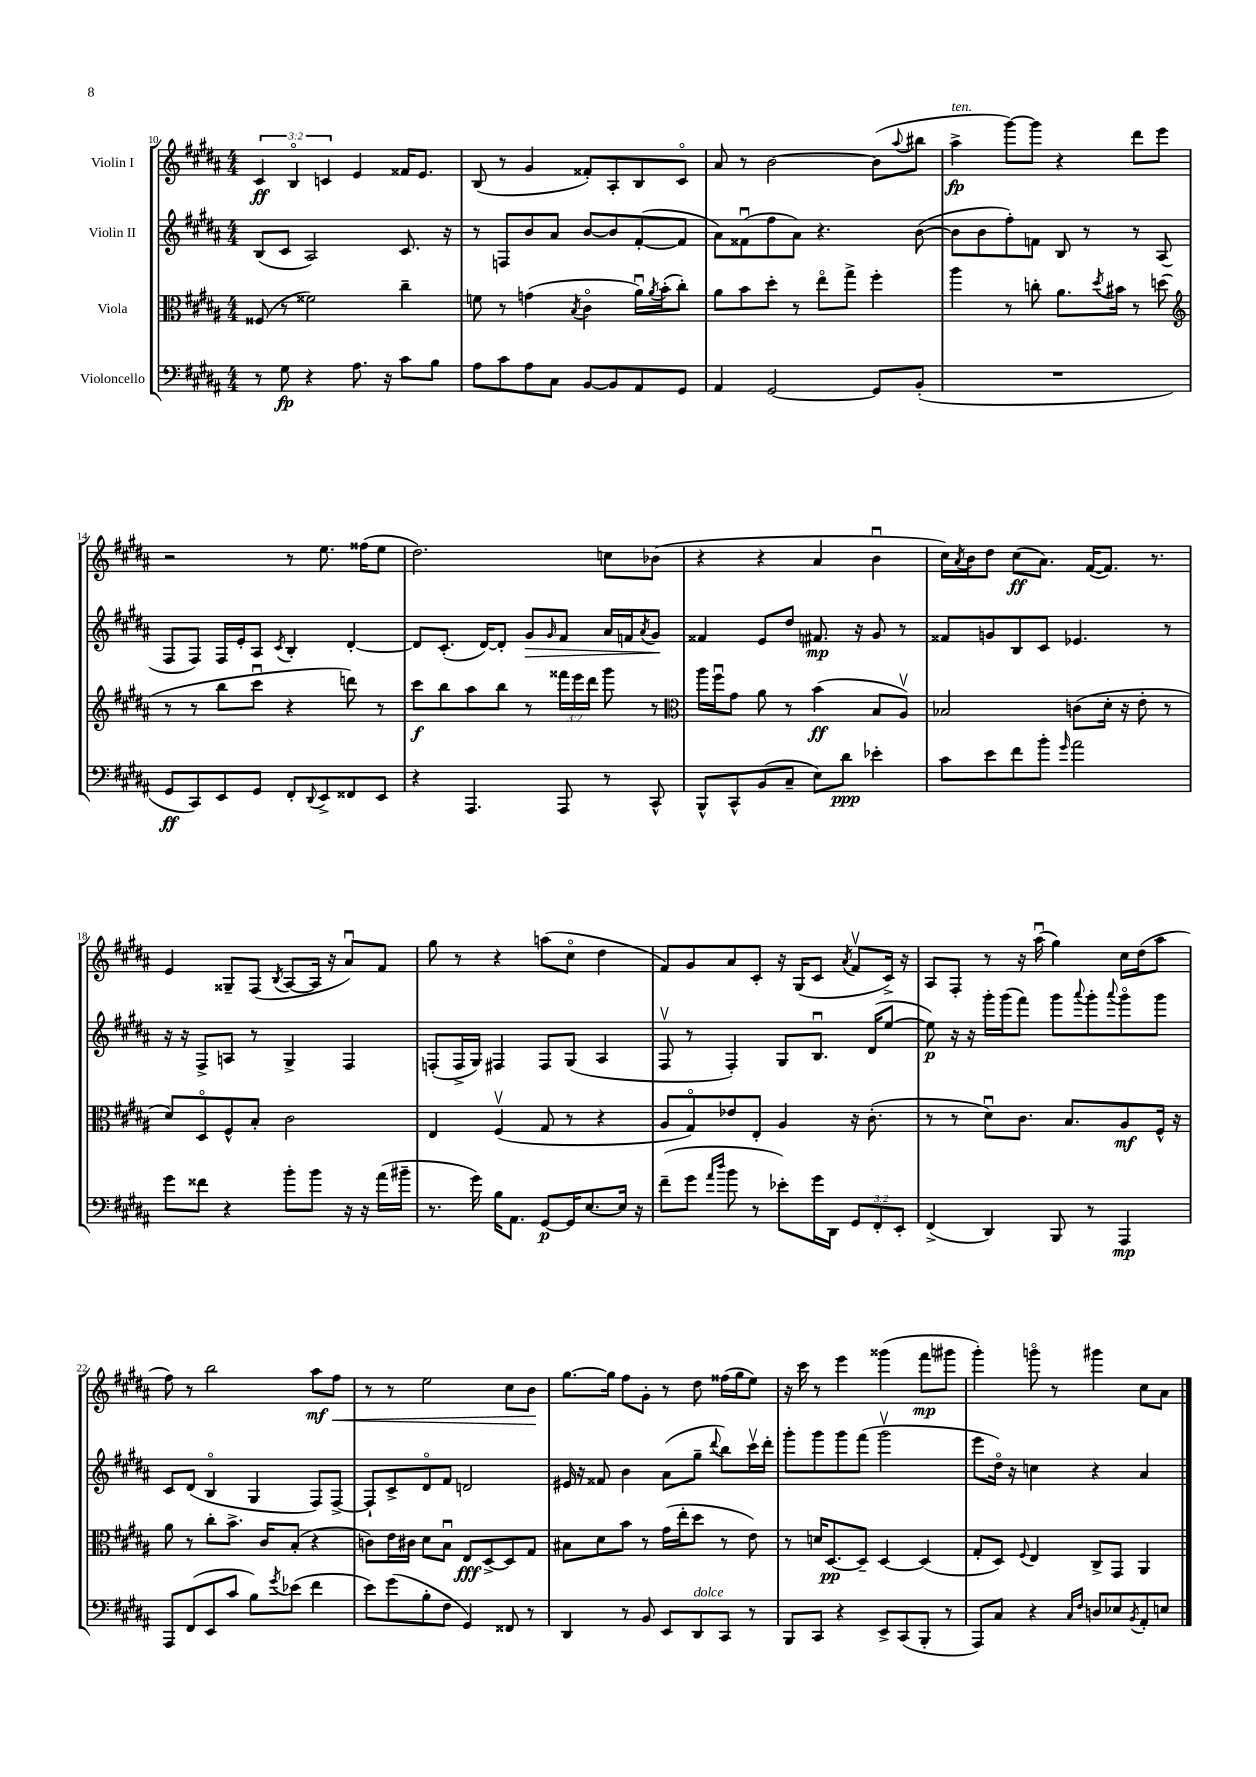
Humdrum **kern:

**kern	**kern	**kern	**kern
*staff4	*staff3	*staff2	*staff1
*clefF4	*clefC3	*clefG2	*clefG2
*k[f#c#g#d#a#]	*k[f#c#g#d#a#]	*k[f#c#g#d#a#]	*k[f#c#g#d#a#]
*M4/4	*M4/4	*M4/4	*M4/4
8r	(8F##	(8B	6c#
8G#	8r	8c#	.
.	.	.	6Bo
4r	2f##)	2A#)	.
.	.	.	6c
8.A#	.	.	4e
16r	.	.	.
8c#	4cc#~	8.c#	16f##
.	.	.	8.e
8B	.	.	.
.	.	16r	.
=	=	=	=
8A#	8f	8r	(8B
8c#	8r	8F	8r
8A#	(4g	8b	4g#
8C#	.	8a#	.
.	8qB	.	.
[8BB	4c#o	[8b	8f##')
8BB]	.	8b]	8A#'
8AA#	16a#u)	([8f#'	8B
.	8qa#	.	.
.	(16b'	.	.
8GG#	8cc#')	8f#]	8c#o
=	=	=	=
4AA#	8a#	8a#)	8a#
.	8b	(8f##u	8r
[2GG#	8dd#'	8ff#	[2b
.	8r	8a#)	.
.	8eeo	4.r	.
.	8gg#^	.	.
8GG#]	4ff#'	.	(8b]
.	.	.	8qqaa#
(8BB'	.	([8b	8bb#
=	=	=	=
1r	4aa#	8b]	4aa#^
.	.	8b	.
.	8r	8ff#')	[8ggg#)
.	8cc'	8f	8ggg#]
.	8.a#	8B	4r
.	.	8r	.
.	8qdd#	.	.
.	16b#	.	.
.	8r	8r	8ddd#
.	(8dd	(8A#	8eee
=	=	=	=
*	*clefG2	*	*
8GG#	8r	8F#	2r
8CC#)	8r	8F#)	.
8EE	8bb	16F#	.
.	.	16e'	.
8GG#	8ccc#u	8A#	.
.	.	8qc#	.
8FF#'	4r	4B'	8r
8qqDD#	.	.	.
8EE^	.	.	8.ee
8FF##	8ddd)	[4d#'	.
.	.	.	(16ff##
8EE	8r	.	8ee
=	=	=	=
4r	8ccc#	8d#]	2.dd#)
.	8bb	(8.c#'	.
4.AAA#	8aa#	.	.
.	.	[16d#)	.
.	8bb	8d#']	.
.	8r	8g#	.
.	.	16qqg#	.
8AAA#	24fff##	8f#	.
.	24eee	.	.
.	24ddd#	.	.
8r	8ggg#	16a#	8cc
.	.	16f	.
.	.	8qa#	.
8CC#^^	8r	8g#	(8b-
=	=	=	=
*	*clefC3	*	*
8BBB^^	16aa#	4f##	4r
.	16ff#u	.	.
8CC#^^	8g#	.	.
(8BB	8a#	8e	4r
8C#~	8r	8dd#	.
8E)	(4b	8.f#	4a#
8d#	.	.	.
.	.	16r	.
4e-'	8B	8g#	4bu
.	8A#v)	8r	.
=	=	=	=
8c#	2B-	8f##	16cc#)
.	.	.	8qa#
.	.	.	16b
8e	.	8g	8dd#
8f#	.	8B	(8cc#
8b'	.	8c#	8.a#)
16qqg#	.	.	.
2a#	(8c	4.e-	.
.	.	.	([16f#
.	16d#'	.	8.f#])
.	16r	.	.
.	8e'	.	.
.	.	.	8.r
.	8r	8r	.
=	=	=	=
8g#	8d#)	16r	4e
.	.	16r	.
8f##	8D#o	8F#^	.
4r	8F#^^	8A	8G##~
.	8B'	8r	(8F#
.	.	.	8qB
8b'	2c#	4G#^	[8A#
8b	.	.	16A#]
.	.	.	16r
16r	.	4F#	8a#u)
16r	.	.	.
(16a#	.	.	8f#
16b#~	.	.	.
=	=	=	=
8.r	4E	(8F'	8gg#
.	.	16F^	8r
16g#)	.	16G#)	.
16B	(4F#v	4F#	4r
8.AA#	.	.	.
[8GG#	8G#	8F#	(8aa
16GG#]	8r	(8G#	8cc#o
[8.E	.	.	.
.	4r	4A#	4dd#
16E]	.	.	.
16r	.	.	.
=	=	=	=
(8f#~	8A#	8F#v	8f#)
8g#	8G#o)	8r	8g#
16qqa#	.	.	.
16qqdd#	.	.	.
8b	8e-	4F#')	8a#
8r	8E'	.	8c#'
8e-')	4A#	8G#	16r
.	.	.	(16G#
16g#	.	8.Bu	8c#
16DD#	.	.	.
.	.	.	8qa#
12GG#	16r	.	8f#v
.	(8.c#'	(16d#	.
12FF#'	.	.	.
.	.	[8ee	16c#^)
12EE'	.	.	.
.	.	.	16r
=	=	=	=
(4FF#^	8r	8ee])	8A#
.	8r	16r	8F#'
.	.	16r	.
4DD#)	8d#u)	16ggg#'	8r
.	.	(16ggg#	.
.	8.c#	8fff#)	16r
.	.	.	(16aa#u
8BBB	.	8ggg#	4gg#)
.	8.B	.	.
.	.	8qqaaa#	.
8r	.	8ggg#'	.
.	.	8qqaaa#	.
4AAA#	8A#	8ggg#o	16cc#
.	.	.	(16dd#
.	16F#^^	8ggg#	8aa#
.	16r	.	.
=	=	=	=
8AAA#	8a#	8c#	8ff#)
(8FF#	8r	(8d#	8r
8EE	8cc#'	4Bo	2bb
8c#	8.b^	.	.
8B)	.	4G#	.
.	16c#	.	.
8qg#	.	.	.
(8e-	(8B'	.	.
4f#	4r	8F#)	8aa#
.	.	[8F#^	8ff#
=	=	=	=
8e)	8c)	8F#`]	8r
(8g#	16e	8c#^	8r
.	16c#	.	.
8B'	8d#	8d#o	2ee
8F#	8Bu	8f#	.
4GG#)	8E	2d	.
.	[8D#^	.	.
8FF##	8D#]	.	8cc#
8r	8G#	.	8b
=	=	=	=
4DD#	8B#	16e#	[8.gg#
.	.	16r	.
.	8d#	8f##	.
.	.	.	16gg#]
8r	8b	4b	8ff#
8BB	8r	.	8g#'
8EE	(16g#	(8a#	8r
.	16ee'	.	.
8DD#	8dd#	8gg#~	8dd#
.	.	8qqddd#	.
8CC#	8r	8bb)	(16ff##
.	.	.	16gg#
8r	8e)	16ccc#v	8ee)
.	.	16ddd#'	.
=	=	=	=
8BBB	8r	8ggg#'	16r
.	.	.	16ccc#
8CC#	16d	8ggg#	8r
.	[8.D#	.	.
4r	.	8ggg#	4eee
.	8D#~]	(8fff#	.
8EE^	[4D#	2ggg#v	(4ggg##
(8CC#	.	.	.
8BBB'	(4D#]	.	8fff#
8r	.	.	8ggg#
=	=	=	=
8AAA#)	8G#'	8eee	4ggg#')
8C#	8D#)	16dd#o)	.
.	.	16r	.
.	8qqF#	.	.
4r	4E	4cc	8gggo
.	.	.	8r
16qqC#	.	.	.
16qqF#	.	.	.
8D	8C#^	4r	4ggg#
8E-	8GG#	.	.
8qBB	.	.	.
8AA#'	4AA#	4a#	8cc#
8E	.	.	8a#
==	==	==	==
*-	*-	*-	*-
